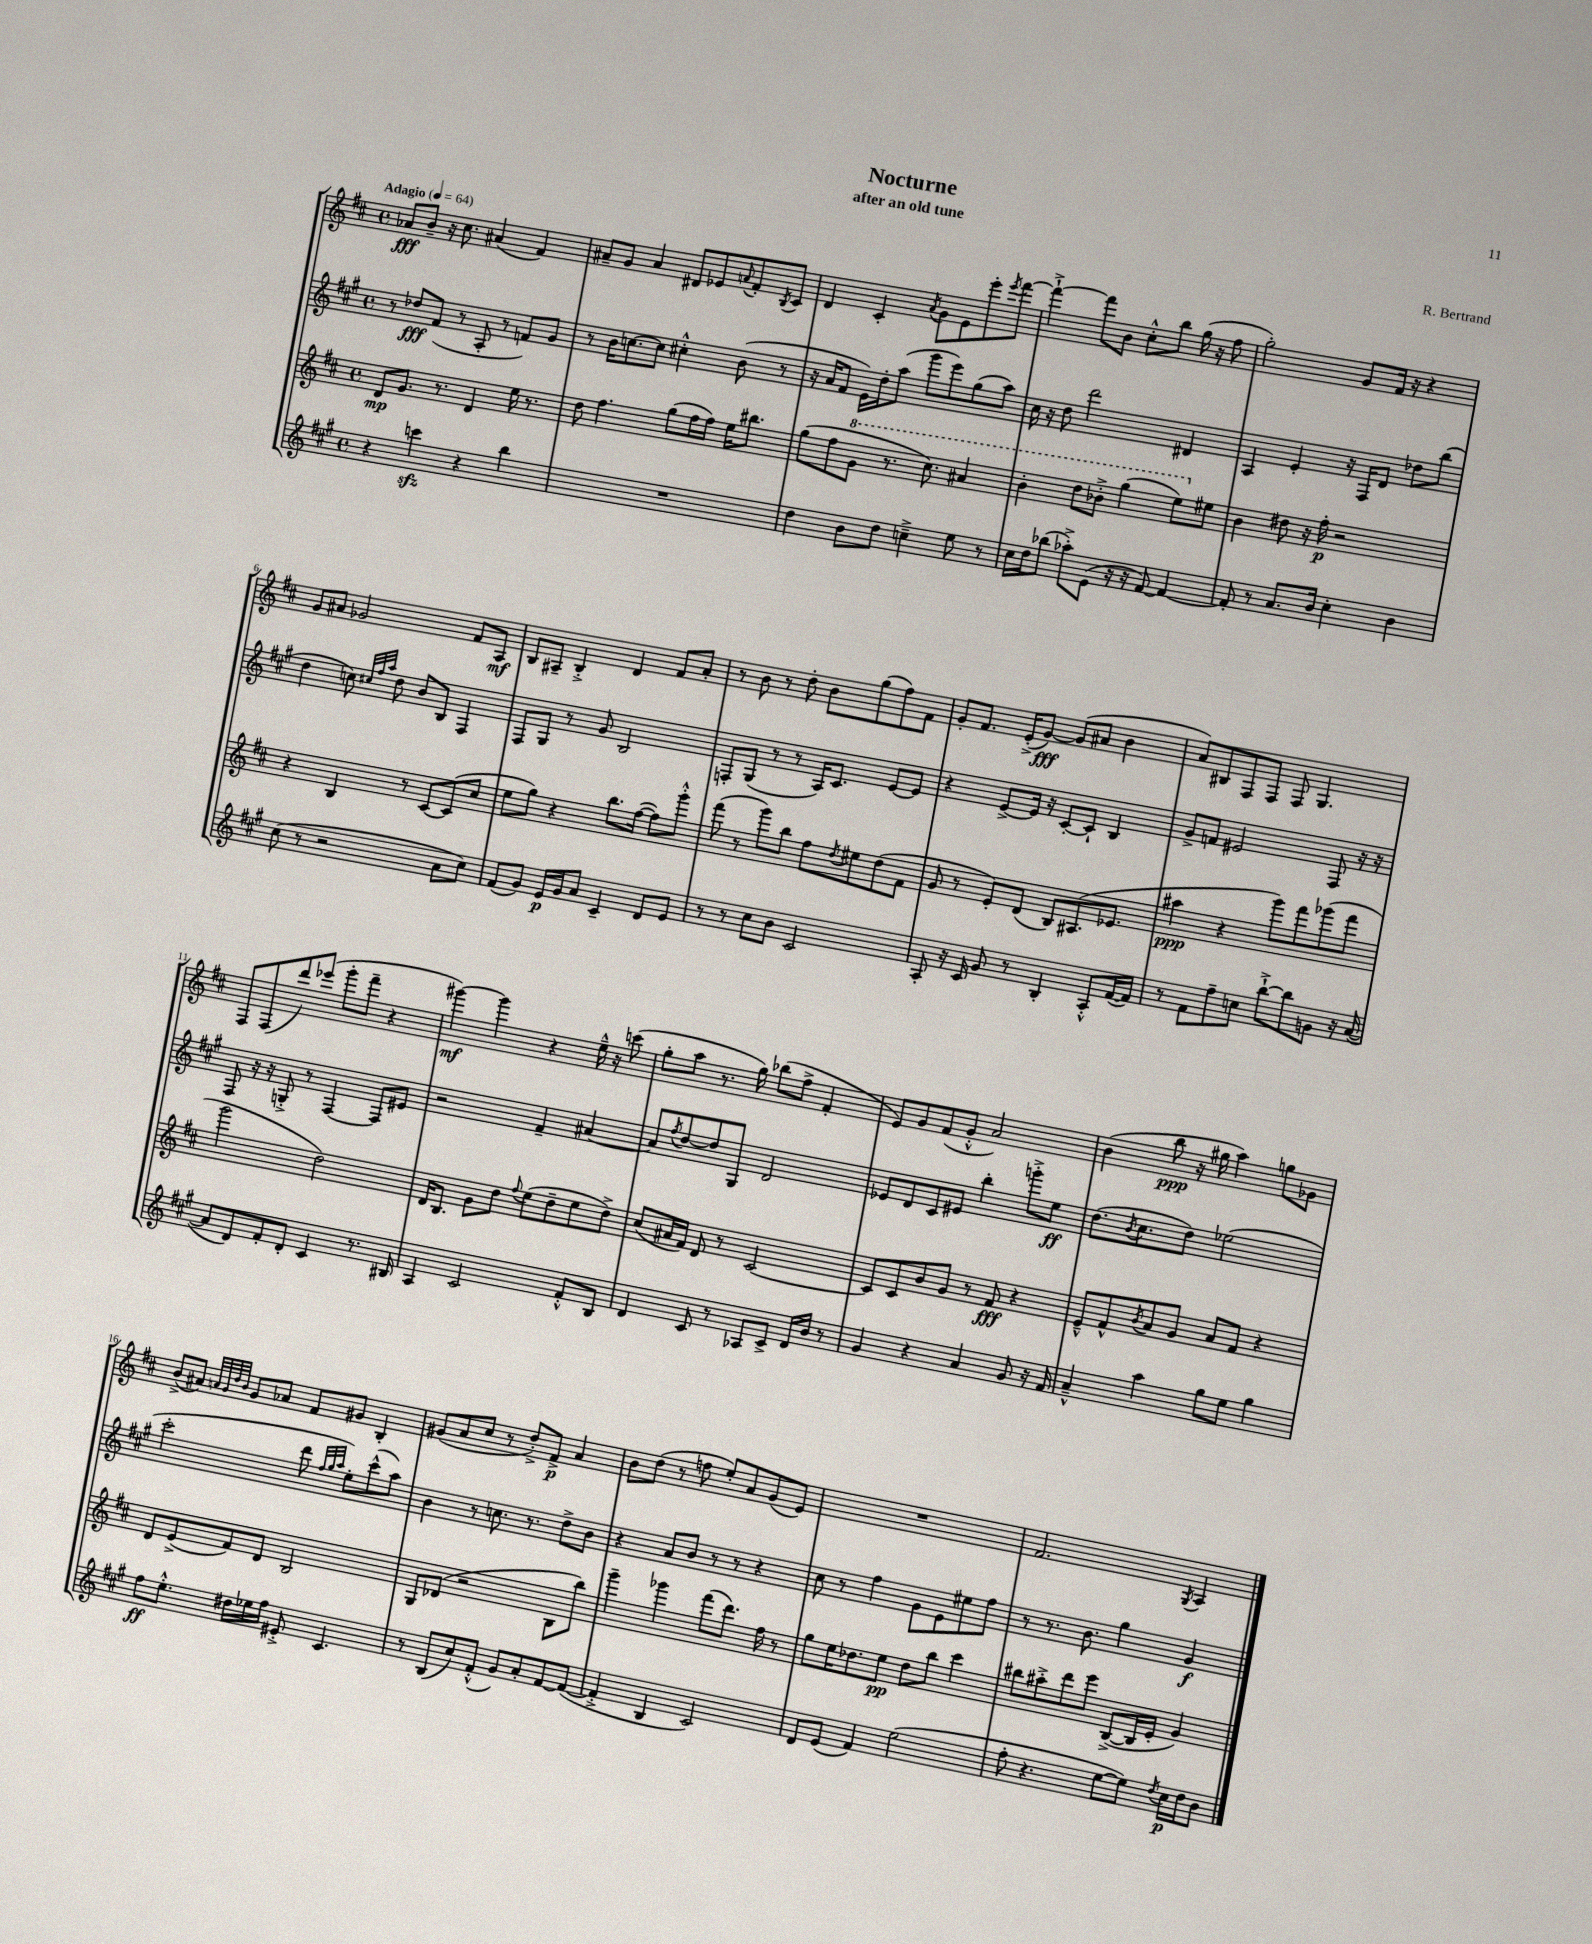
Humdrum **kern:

**kern	**dynam	**kern	**dynam	**kern	**dynam	**kern	**dynam
*part4	*part4	*part3	*part3	*part2	*part2	*part1	*part1
*staff4	*staff4	*staff3	*staff3	*staff2	*staff2	*staff1	*staff1
*clefG2	*	*clefG2	*	*clefG2	*	*clefG2	*
*k[f#c#g#]	*	*k[f#c#]	*	*k[f#c#g#]	*	*k[f#c#]	*
*M4/4	*	*M4/4	*	*M4/4	*	*M4/4	*
*met(c)	*	*met(c)	*	*met(c)	*	*met(c)	*
*MM64	*	*MM64	*	*MM64	*	*MM64	*
=1	=1	=1	=1	=1	=1	=1	=1
!	!	!	!	!	!	!LO:TX:a:B:t=Adagio	!
4r	.	8d/L	mp	8r	.	8a-X/L	fff
.	.	8.g/J	.	8dd-X/L	fff	8b~/J	.
4cccnzz\	.	.	.	(8f#/J	.	16r	.
.	.	8.r	.	.	.	8.cc#\	.
.	.	.	.	8r	.	.	.
4r	.	4d/	.	8A'/	.	(4a#X/	.
.	.	.	.	8r	.	.	.
4bb\	.	16ee\	.	8fn/L)	.	4f#/)	.
.	.	8.r	.	.	.	.	.
.	.	.	.	8g#/J	.	.	.
=2	=2	=2	=2	=2	=2	=2	=2
1r	.	8dd\	.	8r	.	8a#X~/L	.
.	.	4.ff#\	.	16b\KL	.	8g/J	.
.	.	.	.	[8.ccn\	.	.	.
.	.	.	.	.	.	4a#/	.
.	.	.	.	8cc\J]	.	.	.
.	.	(8gg\L	.	4cc#X'^^\	.	8d#X/L	.
.	.	16ff#\L	.	.	.	8e-X/	.
.	.	16ff#\JJ)	.	.	.	.	.
.	.	.	.	.	.	8qqan/	.
.	.	16ee\KL	.	(8b\	.	8f#'/	.
.	.	8.bb#X\J	.	.	.	.	.
.	.	.	.	.	.	8qB/	.
.	.	.	.	8r	.	8c#/J	.
=3	=3	=3	=3	=3	=3	=3	=3
4dd\	.	(8gg\L	.	16r	.	4d/	.
.	.	.	.	16a/KL	.	.	.
.	.	8ff#\	.	8f#/J	.	.	.
*	*	*8va	*	*	*	*	*
8b\L	.	8gg\J	.	16e\LL)	.	4c#'/	.
.	.	.	.	16dd'\J	.	.	.
8dd\J	.	8.r	.	(8aa\J	.	.	.
.	.	.	.	.	.	8qa/	.
4ccn~^\	.	.	.	8ggg#\L	.	8g\L	.
.	.	8.ccc#\)	.	.	.	.	.
.	.	.	.	8eee\)	.	8e\	.
8ee\	.	4aa#X/	.	(8gg#\	.	8eee'\	.
.	.	.	.	.	.	8qeee/	.
8r	.	.	.	8aa\J)	.	[8fff#\J	.
=4	=4	=4	=4	=4	=4	=4	=4
16cc#\LL	.	4bb'\	.	16cc#\	.	4fff#`^\_	.
16dd\J	.	.	.	16r	.	.	.
(8bb-X\J	.	.	.	8dd\	.	.	.
8aa-X'^\L)	.	8ddd\L	.	2ddd\	.	8fff#\L]	.
(8e\J	.	8bb-X'^\J	.	.	.	8b\J	.
16r	.	(4ggg\	.	.	.	8cc#'^^\L	.
16r	.	.	.	.	.	.	.
[8f#/)	.	.	.	.	.	8bb\J	.
4f#/_	.	8eee\L)	.	4d#X/	.	(16gg\	.
.	.	.	.	.	.	16r	.
*	*	*X8va	*	*	*	*	*
.	.	8ee#X\J	.	.	.	8ff#\	.
=5	=5	=5	=5	=5	=5	=5	=5
8f#'/]	.	4b\	.	4A/	.	2gg'\)	.
8r	.	.	.	.	.	.	.
8.a/L	.	8dd#X\	.	4e'/	.	.	.
.	.	16r	.	.	.	.	.
16b/Jk	.	16ff#'\	p	.	.	.	.
4cc#'\	.	2r	.	16r	.	8g/L	.
.	.	.	.	16F#/KL	.	.	.
.	.	.	.	8d/J	.	16f#/Jk	.
.	.	.	.	.	.	16r	.
4b\	.	.	.	8dd-X\L	.	4r	.
.	.	.	.	(8bb\J	.	.	.
!!LO:LB:g=z
=6	=6	=6	=6	=6	=6	=6	=6
(8cc#\	.	4r	.	4dd\	.	8g/L	.
8r	.	.	.	.	.	8a#X/J	.
2r	.	4B/	.	8ccn\)	.	2g-X/	.
.	.	.	.	32qqcc#X/LLL	.	.	.
.	.	.	.	32qqff#/	.	.	.
.	.	.	.	32qqaa/JJJ	.	.	.
.	.	.	.	8dd\	.	.	.
.	.	8r	.	8b/L	.	.	.
.	.	[8c#/L	.	8B/J	.	.	.
8a\L	.	(8c#/]	.	4F#/	.	8f#/L	.
8cc#\J)	.	8cc#/J	.	.	.	8A/J	mf
=7	=7	=7	=7	=7	=7	=7	=7
(8f#/L	.	8ee\L	.	8F#/L	.	8B/L	.
8g#/J)	.	8gg\J)	.	8G#/J	.	8A#X~/J	.
16e/LL	p	4r	.	8r	.	4B'^/	.
16g#/J	.	.	.	.	.	.	.
8a/J	.	.	.	8g#/	.	.	.
4c#~/	.	8.bb\L	.	2B/	.	4d/	.
.	.	([16ff#\Jk	.	.	.	.	.
8d/L	.	8ff#\L])	.	.	.	8f#/L	.
8e/J	.	8ggg'^^\J	.	.	.	8a'/J	.
=8	=8	=8	=8	=8	=8	=8	=8
8r	.	(8fff#\	.	8Fn'/L	.	8r	.
8r	.	8r	.	(8G#/J	.	8b\	.
8cc#\L	.	8ggg\L)	.	8r	.	8r	.
8b\J	.	8bb\J	.	8r	.	8dd'\	.
2c#/	.	8ff#\L	.	16A/KL)	.	8b\L	.
.	.	.	.	8.c#/J	.	.	.
.	.	8qdd/	.	.	.	.	.
.	.	8ee#X\	.	.	.	(8gg\	.
.	.	(8dd\	.	[8e/L	.	8ff#\)	.
.	.	8f#\J	.	8e/J]	.	8f#\J	.
=9	=9	=9	=9	=9	=9	=9	=9
8A'/	.	8g/	.	4r	.	8g'/L	.
16r	.	8r	.	.	.	8.f#/J	.
16c#/	.	.	.	.	.	.	.
8g#/	.	8e'/L)	.	[8e^/L	.	.	.
.	.	.	.	.	.	(16e'^/KL	.
8r	.	(8d/J	.	16e/Jk]	.	[8g/J)	fff
.	.	.	.	16r	.	.	.
4B'/	.	8B/L)	.	[8c#'/L	.	(8g/L]	.
.	.	(8.A#X/	.	8c#`/J]	.	8a#X/J	.
8A'^^/L	.	.	.	4B/	.	4b\	.
.	.	8.e-X/J	.	.	.	.	.
([16f#/L	.	.	.	.	.	.	.
16f#/JJ])	.	.	.	.	.	.	.
=10	=10	=10	=10	=10	=10	=10	=10
8r	.	4aa#X\	ppp	8g#^/L	.	8a/L)	.
8f#\L	.	.	.	8fn/J	.	8B#X/	.
8ff#~\	.	4r	.	2e#X/	.	8F#/	.
8ccn\J	.	.	.	.	.	8F#/J	.
[8bb`^\L	.	8ggg\L)	.	.	.	8F#/	.
8bb\]	.	8fff#\	.	.	.	4.G/	.
8gn\J	.	(8ggg-X\	.	8F#/	.	.	.
16r	.	8fff#\J	.	16r	.	.	.
([16a/	.	.	.	16r	.	.	.
!!LO:LB:g=z
=11	=11	=11	=11	=11	=11	=11	=11
8a/L]	.	2ggg\	.	8F#/	.	8F#/L	.
8d/)	.	.	.	16r	.	(8F#/	.
.	.	.	.	16r	.	.	.
8f#'/	.	.	.	8Gn'^/	.	8ddd/)	.
8d'/J	.	.	.	8r	.	(8eee-X/J	.
4c#/	.	2dd\)	.	[4F#/	.	8ggg'\L	.
.	.	.	.	.	.	8fff#~\J	.
8.r	.	.	.	8F#/L]	.	4r	.
.	.	.	.	8e#X/J	.	.	.
16B#X/	.	.	.	.	.	.	.
=12	=12	=12	=12	=12	=12	=12	=12
4A/	.	16d/KL	.	2r	.	[4ggg#X\)	mf
.	.	8.B/J	.	.	.	.	.
2c#/	.	8g\L	.	.	.	4ggg#\]	.
.	.	8dd\J	.	.	.	.	.
.	.	8qqff#/	.	.	.	.	.
.	.	(8ee\L	.	4f#~/	.	4r	.
.	.	8dd~\	.	.	.	.	.
8f#'^^/L	.	8ee\	.	[4a#X/	.	16ee~^^\	.
.	.	.	.	.	.	16r	.
8B/J	.	8dd^\J)	.	.	.	(8cccn\	.
=13	=13	=13	=13	=13	=13	=13	=13
4d/	.	(8cc#/L	.	8a#/L]	.	8gg'\L	.
.	.	.	.	8qff#/	.	.	.
.	.	16a#X/L	.	[8dd/	.	8aa\J	.
.	.	16f#/JJ)	.	.	.	.	.
8c#/	.	8d/	.	8dd/]	.	8.r	.
8r	.	8r	.	8G#/J	.	.	.
.	.	.	.	.	.	16gg\)	.
8A-X/L	.	[2c#/	.	2d/	.	(8bb-X\L	.
8c#^/J	.	.	.	.	.	8ff#^\J	.
16d/LL	.	.	.	.	.	4f#'/	.
16b/JJ	.	.	.	.	.	.	.
8r	.	.	.	.	.	.	.
=14	=14	=14	=14	=14	=14	=14	=14
4g#/	.	8c#/L]	.	8e-X/L	.	8e/L)	.
.	.	8c#/	.	8d/	.	8g/	.
4r	.	8b/	.	8c#/	.	(8f#/	.
.	.	8g/J	.	8e#X/J	.	8g'^^/J	.
4a/	.	8r	.	4bb'\	.	2a/)	.
.	.	8f#/	fff	.	.	.	.
8g#/	.	4r	.	8gggn'^\L	.	.	.
16r	.	.	.	8ee\J	ff	.	.
16f#/	.	.	.	.	.	.	.
=15	=15	=15	=15	=15	=15	=15	=15
4a~^^/	.	8e~^^/L	.	(8.dd\L	.	(4b\	.
.	.	8f#^^/	.	.	.	.	.
.	.	.	.	8qb/	.	.	.
.	.	.	.	8.cc#\	.	.	.
.	.	8qb/	.	.	.	.	.
4aa\	.	8a/	.	.	.	8bb\	ppp
.	.	8g/J	.	8dd\J)	.	16r	.
.	.	.	.	.	.	16gg#X\	.
8gg#\L	.	8a/L	.	(2ee-X\	.	4aa\)	.
8ee\J	.	8f#/J	.	.	.	.	.
4gg#\	.	4r	.	.	.	8ggn\L	.
.	.	.	.	.	.	8g-X\J	.
!!LO:LB:g=z
=16	=16	=16	=16	=16	=16	=16	=16
8ff#\L	ff	8d/L	.	2ccc#'\	.	(8b^/L	.
8.ee'^^\J	.	(8e^/	.	.	.	8a#X/J)	.
.	.	.	.	.	.	32qqan/LLL	.
.	.	.	.	.	.	32qqg/	.
.	.	.	.	.	.	32qqdd/	.
.	.	.	.	.	.	32qqb/JJJ	.
.	.	8f#/)	.	.	.	8g/L	.
16dd#X\LL	.	.	.	.	.	.	.
16ee-X\	.	8d/J	.	.	.	8a-X/J	.
16ff#\JJ	.	.	.	.	.	.	.
8e#X'^/	.	2B/	.	8ddd\	.	8f#/L	.
.	.	.	.	32qqff#/LLL	.	.	.
.	.	.	.	32qqgg#/	.	.	.
.	.	.	.	32qqaa/JJJ	.	.	.
4.c#/	.	.	.	8ee'\L)	.	8g#X/J	.
.	.	.	.	(8ccc#^^\	.	4B'/	.
.	.	.	.	8aa\J)	.	.	.
=17	=17	=17	=17	=17	=17	=17	=17
8r	.	8G/L	.	4b\	.	(8g#X/L	.
(8B/L	.	(8d-X/J	.	.	.	8a/	.
8cc#/)	.	2r	.	8r	.	8cc#/J	.
(8f#'^^/J	.	.	.	8.ccn\	.	8r	.
8g#/L)	.	.	.	.	.	8dd'^/L)	.
.	.	.	.	8.r	.	.	.
8a'/	.	.	.	.	.	8f#^/J	p
[8f#/	.	8B\L	.	8dd^\L	.	4a/	.
(8f#/J_	.	8bb\J)	.	8b\J	.	.	.
=18	=18	=18	=18	=18	=18	=18	=18
4f#'^/]	.	4ggg~\	.	4r	.	8b\L	.
.	.	.	.	.	.	(8dd\J	.
4B/	.	4ggg-X\	.	8a/L	.	8r	.
.	.	.	.	8b/J	.	8ffn\	.
2c#/)	.	(8fff#\L	.	8r	.	8ee'/L)	.
.	.	8.ddd\J)	.	8r	.	8a/	.
.	.	.	.	4r	.	(8g/	.
.	.	16ff#\	.	.	.	.	.
.	.	8r	.	.	.	8e/J)	.
=19	=19	=19	=19	=19	=19	=19	=19
8d/L	.	8gg\L	.	8cc#\	.	1r	.
(8e/J	.	16ee\K	.	8r	.	.	.
.	.	8.dd-X\	.	.	.	.	.
4f#/)	.	.	.	4ff#\	.	.	.
.	.	8ee\J	pp	.	.	.	.
(2ee\	.	8dd-\L	.	8g#\L	.	.	.
.	.	8bb\J	.	8e\	.	.	.
.	.	4ccc#\	.	8ee#X\	.	.	.
.	.	.	.	8ff#\J	.	.	.
=20	=20	=20	=20	=20	=20	=20	=20
8ff#'\	.	8bb#X\L	.	8r	.	2.f#/	.
4.r	.	8aa#X'^\	.	8.r	.	.	.
.	.	8ddd\	.	.	.	.	.
.	.	.	.	8.b\	.	.	.
.	.	8eee\J	.	.	.	.	.
[8ee\L	.	([8B^/L	.	4gg#\	.	.	.
8ee\J])	.	16B/L]	.	.	.	.	.
.	.	16e'/JJ	.	.	.	.	.
8qdd/	.	.	.	.	.	8qG/	.
16cc#\LL	p	4g/)	.	4g#/	f	4A/	.
16dd\J	.	.	.	.	.	.	.
8b\J	.	.	.	.	.	.	.
==	==	==	==	==	==	==	==
*-	*-	*-	*-	*-	*-	*-	*-
